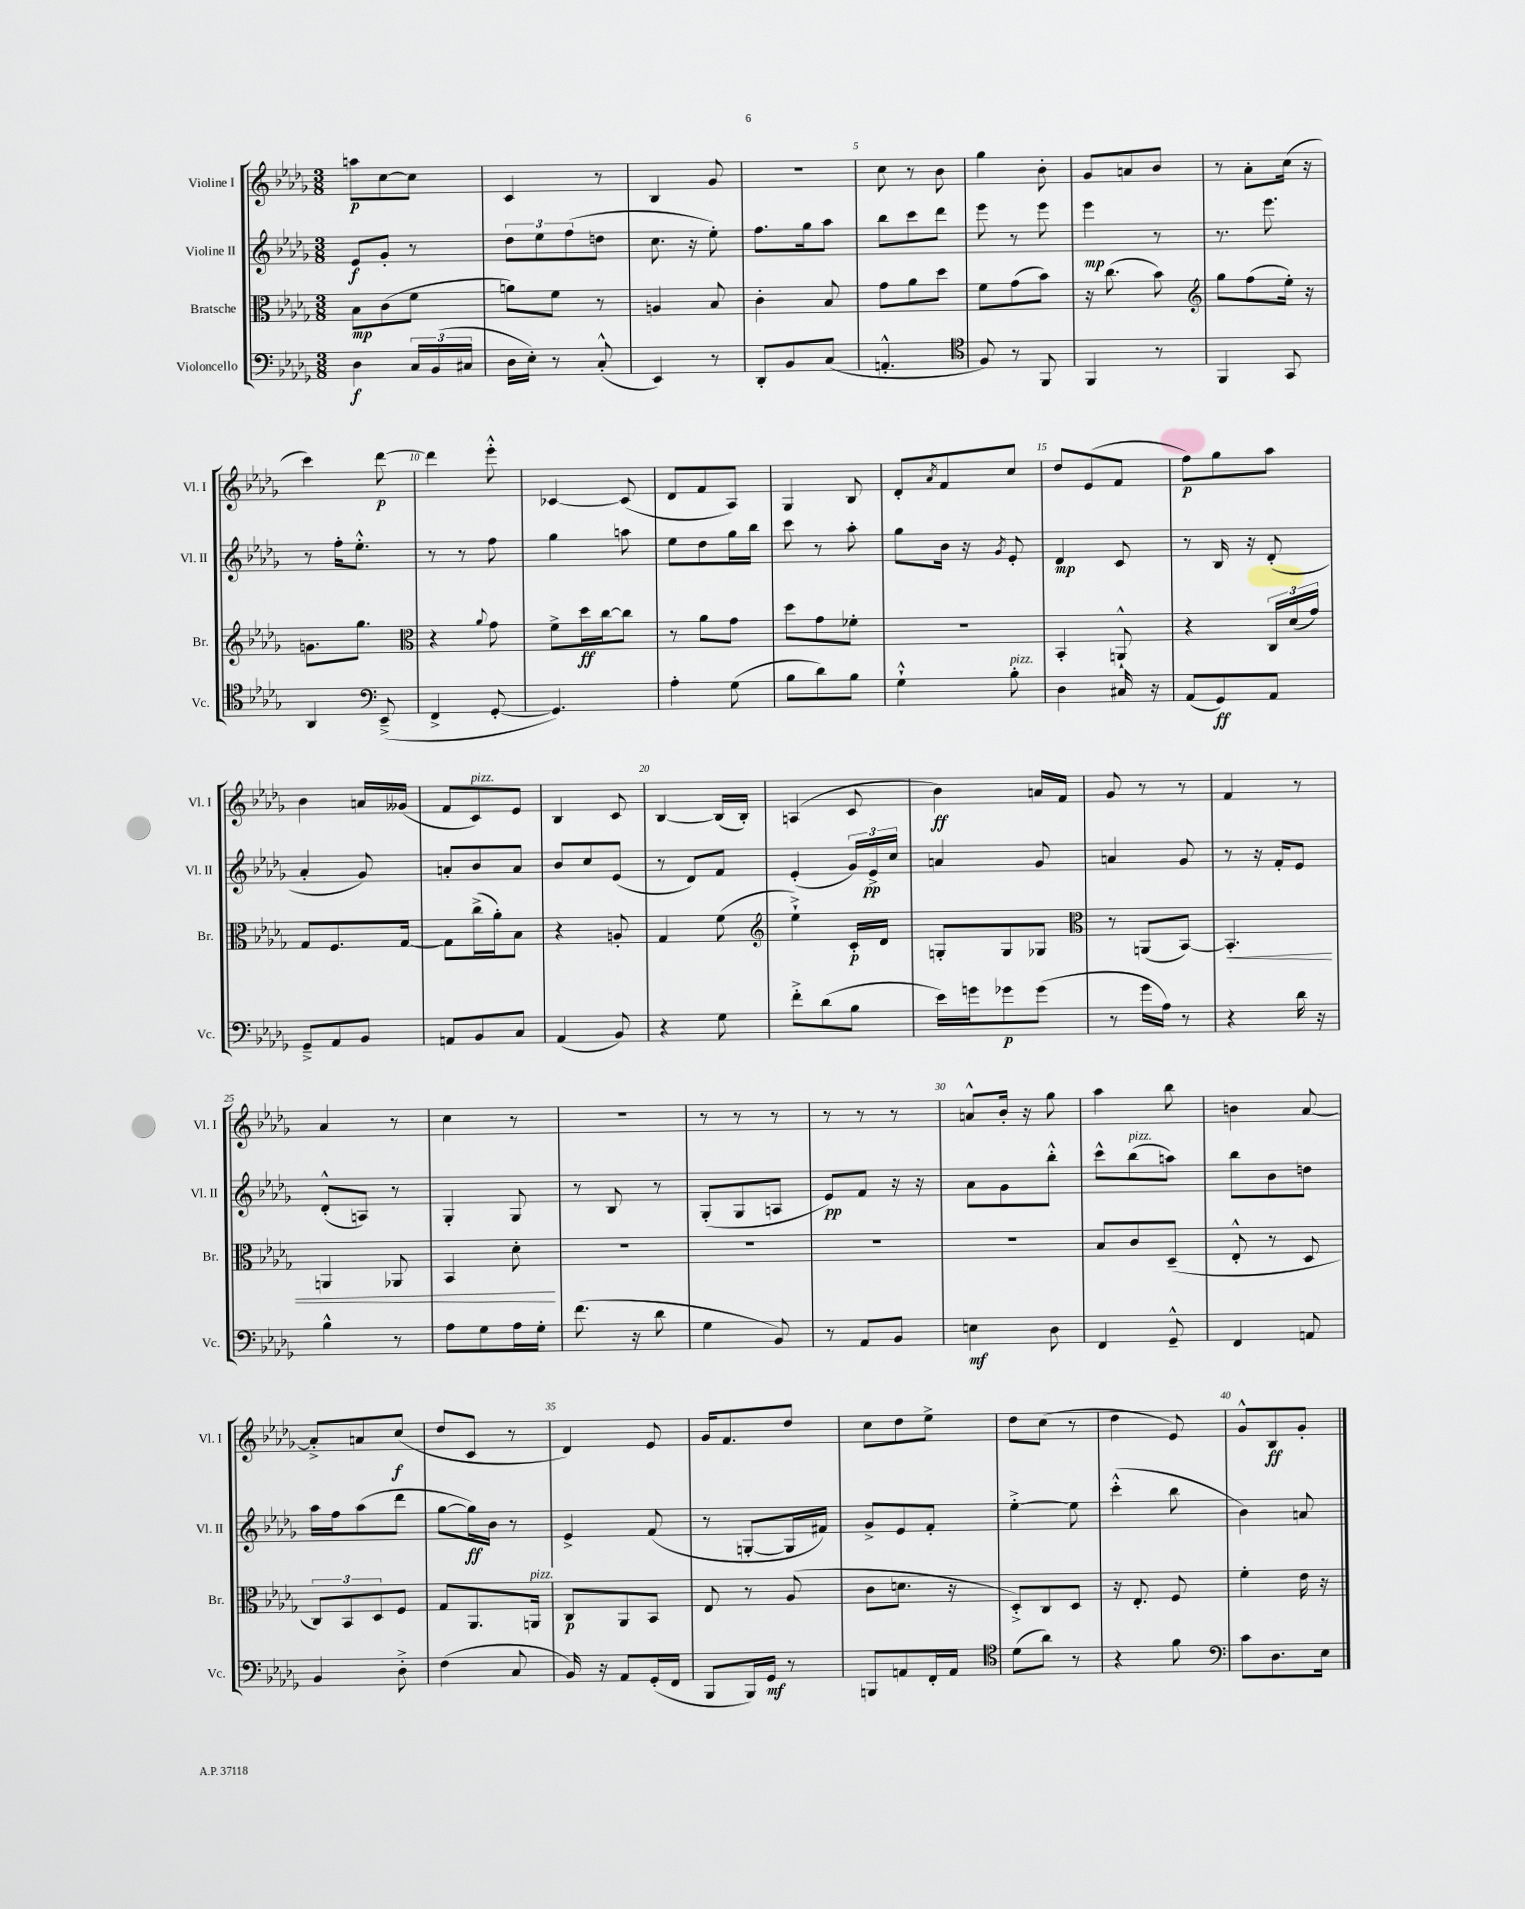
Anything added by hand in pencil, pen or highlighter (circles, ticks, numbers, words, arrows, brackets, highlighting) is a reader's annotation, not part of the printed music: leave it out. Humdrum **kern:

**kern	**dynam	**kern	**dynam	**kern	**dynam	**kern	**dynam
*part4	*part4	*part3	*part3	*part2	*part2	*part1	*part1
*staff4	*staff4	*staff3	*staff3	*staff2	*staff2	*staff1	*staff1
*I"Violoncello	*	*I"Bratsche	*	*I"Violine II	*	*I"Violine I	*
*I'Vc.	*	*I'Br.	*	*I'Vl. II	*	*I'Vl. I	*
*clefF4	*	*clefC3	*	*clefG2	*	*clefG2	*
*k[b-e-a-d-g-]	*	*k[b-e-a-d-g-]	*	*k[b-e-a-d-g-]	*	*k[b-e-a-d-g-]	*
*M3/8	*	*M3/8	*	*M3/8	*	*M3/8	*
=1	=1	=1	=1	=1	=1	=1	=1
4D-\	f	8B-\L	mp	8e-/L	f	8aan\L	p
.	.	(8c\	.	8g-'/J	.	[8cc\	.
24C/LL	.	8f\J	.	8r	.	8cc\J]	.
(24BB-/	.	.	.	.	.	.	.
24C#X/JJ	.	.	.	.	.	.	.
=2	=2	=2	=2	=2	=2	=2	=2
16D-\LL	.	8an\L)	.	12dd-\L	.	4c/	.
16E-'\JJ)	.	.	.	.	.	.	.
.	.	.	.	12ee-\	.	.	.
8r	.	8f\J	.	.	.	.	.
.	.	.	.	(12ff\	.	.	.
(8C'^^/	.	8r	.	8ddn\J	.	8r	.
=3	=3	=3	=3	=3	=3	=3	=3
4EE-/)	.	4An/	.	8.cc\	.	4B-/	.
.	.	.	.	16r	.	.	.
8r	.	8B-/	.	8ee-'\)	.	8g-/	.
=4	=4	=4	=4	=4	=4	=4	=4
8DD-'/L	.	4c'\	.	8.ff\L	.	4.r	.
8BB-/	.	.	.	.	.	.	.
.	.	.	.	16gg-\k	.	.	.
(8C/J	.	8B-/	.	8aa-\J	.	.	.
=5	=5	=5	=5	=5	=5	=5	=5
4.AAn'^^/	.	8g-\L	.	8bb-\L	.	8cc\	.
.	.	8a-\	.	8ccc\	.	8r	.
.	.	8dd-\J	.	8ddd-\J	.	8b-\	.
=6	=6	=6	=6	=6	=6	=6	=6
*clefC4	*	*	*	*	*	*	*
8F/)	.	8f\L	.	8eee-\	.	4gg-\	.
8r	.	(8g-\	.	8r	.	.	.
8FF/	.	8b-\J)	.	8eee-\	.	8b-'\	.
=7	=7	=7	=7	=7	=7	=7	=7
4FF/	.	16r	.	4eee-\	mp	8g-/L	.
.	.	(8.cc\	.	.	.	.	.
.	.	.	.	.	.	8an/	.
8r	.	8b-\)	.	8r	.	8b-/J	.
=8	=8	=8	=8	=8	=8	=8	=8
*	*	*clefG2	*	*	*	*	*
4FF/	.	8gg-\L	.	8.r	.	8r	.
.	.	(8ff\	.	.	.	8a-'\L	.
.	.	.	.	8.eee-\	.	.	.
8GG-/	.	16ee-'\Jk)	.	.	.	(16cc\Jk	.
.	.	16r	.	.	.	16r	.
!!LO:LB:g=z
=9	=9	=9	=9	=9	=9	=9	=9
4AA-/	.	8.gn\L	.	8r	.	4ccc\)	.
.	.	.	.	16ff'\KL	.	.	.
.	.	8.gg-\J	.	8.ee-'^^\J	.	.	.
*clefF4	*	*	*	*	*	*	*
(8EE-~^/	.	.	.	.	.	[8ddd-\	p
=10	=10	=10	=10	=10	=10	=10	=10
*	*	*clefC3	*	*	*	*	*
4FF^/	.	4r	.	8r	.	4ddd-\]	.
.	.	.	.	8r	.	.	.
.	.	8qqa-/	.	.	.	.	.
[8GG-'/	.	8g-\	.	8ff\	.	8eee-'^^\	.
=11	=11	=11	=11	=11	=11	=11	=11
4.GG-/])	.	8f^\L	.	4gg-\	.	[4c-X/	.
.	.	16dd-\L	ff	.	.	.	.
.	.	[16cc\J	.	.	.	.	.
.	.	8cc\J]	.	8aan\	.	(8c-/]	.
=12	=12	=12	=12	=12	=12	=12	=12
4A-'\	.	8r	.	8ee-\L	.	8d-/L	.
.	.	8a-\L	.	8dd-\	.	8f/	.
(8G-\	.	8g-\J	.	16gg-\L	.	8A-/J)	.
.	.	.	.	16bb-\JJ	.	.	.
=13	=13	=13	=13	=13	=13	=13	=13
8B-\L	.	8dd-\L	.	8ccc\	.	4G-/	.
8d-\)	.	8g-\	.	8r	.	.	.
8B-\J	.	8f-X'\J	.	8aa-'\	.	8B-/	.
=14	=14	=14	=14	=14	=14	=14	=14
4G-`^^\	.	4.r	.	8gg-\L	.	8d-'/L	.
.	.	.	.	.	.	8qa-/	.
.	.	.	.	16b-\Jk	.	8f/	.
.	.	.	.	16r	.	.	.
.	.	.	.	8qg-/	.	.	.
!LO:TX:a:i:t=pizz.	!	!	!	!	!	!	!
8B-'\	.	.	.	8e-'/	.	8cc/J	.
=15	=15	=15	=15	=15	=15	=15	=15
4D-\	.	4BB-'/	.	4d-/	mp	8dd-/L	.
.	.	.	.	.	.	(8e-/	.
16C#X/	.	8AAn`^^/	.	8c/	.	8f/J	.
16r	.	.	.	.	.	.	.
=16	=16	=16	=16	=16	=16	=16	=16
(8AA-/L	.	4r	.	8r	.	8ff\L)	p
8GG-/)	ff	.	.	16B-/	.	8gg-\	.
.	.	.	.	16r	.	.	.
8AA-/J	.	24C/LL	.	(8d-'/	.	8aa-\J	.
.	.	(24d-/	.	.	.	.	.
.	.	24g-/JJ)	.	.	.	.	.
!!LO:LB:g=z
=17	=17	=17	=17	=17	=17	=17	=17
8GG-~^/L	.	8G-/L	.	4a-'/	.	4b-\	.
8AA-/	.	8.F/	.	.	.	.	.
8BB-/J	.	.	.	8g-/)	.	16an/LL	.
.	.	[16G-/Jk	.	.	.	(16g--X/JJ	.
=18	=18	=18	=18	=18	=18	=18	=18
8AAn/L	.	8G-\L]	.	8an'/L	.	8f/L	.
!	!	!	!	!	!	!LO:TX:a:i:t=pizz.	!
8BB-/	.	(16cc^\L	.	8b-/	.	8c/)	.
.	.	16a-'\J)	.	.	.	.	.
8C/J	.	8B-\J	.	8a/J	.	8e-/J	.
=19	=19	=19	=19	=19	=19	=19	=19
(4AA-/	.	4r	.	8b-/L	.	4B-/	.
.	.	.	.	8cc/	.	.	.
8BB-/)	.	8An'/	.	(8e-/J	.	8c/	.
=20	=20	=20	=20	=20	=20	=20	=20
4r	.	4G-/	.	8r	.	[4B-/	.
.	.	.	.	8d-/L)	.	.	.
8G-\	.	(8f\	.	8f/J	.	(16B-/LL]	.
.	.	.	.	.	.	16B-'/JJ)	.
=21	=21	=21	=21	=21	=21	=21	=21
*	*	*clefG2	*	*	*	*	*
8f'^\L	.	4ee-`^\)	.	(4e-'/	.	(4An/	.
(8d-\	.	.	.	.	.	.	.
8B-\J	.	16c'/LL	p	24g-/LL)	.	8c/	.
.	.	.	.	24e-^/	pp	.	.
.	.	16d-/JJ	.	.	.	.	.
.	.	.	.	24cc/JJ	.	.	.
=22	=22	=22	=22	=22	=22	=22	=22
16e-\LL)	.	8Gn'/L	.	4an/	.	4b-\)	ff
16gn\J	.	.	.	.	.	.	.
8g-X\	p	8G/	.	.	.	.	.
(8g-\J	.	8G-X/J	.	8g-/	.	16an/LL	.
.	.	.	.	.	.	16f/JJ	.
=23	=23	=23	=23	=23	=23	=23	=23
*	*	*clefC3	*	*	*	*	*
8r	.	8r	.	4an/	.	8g-/	.
16g-\LL	.	(8AAn/L	.	.	.	8r	.
16A-\JJ)	.	.	.	.	.	.	.
8r	.	[8BB-/J)	.	8g-/	.	8r	.
=24	=24	=24	=24	=24	=24	=24	=24
!	!	!	!LO:HP:b	!	!	!	!
4r	.	4.BB-'/]	<	8r	.	4f/	.
.	.	.	.	16r	.	.	.
.	.	.	.	16f'/KL	.	.	.
16d-\	.	.	.	8e-/J	.	8r	.
16r	.	.	.	.	.	.	.
!!LO:LB:g=z
=25	=25	=25	=25	=25	=25	=25	=25
4B-^^\	.	4AAn/	.	(8d-'^^/L	.	4a-/	.
.	.	.	.	8An/J)	.	.	.
8r	.	8AA-X/	.	8r	.	8r	.
=26	=26	=26	=26	=26	=26	=26	=26
8A-\L	.	4BB-/	.	4G-'/	.	4cc\	.
8G-\	.	.	.	.	.	.	.
16A-\L	.	8d-'\	.	8G-/	.	8r	.
16G-'\JJ	.	.	.	.	.	.	.
.	.	.	[	.	.	.	.
=27	=27	=27	=27	=27	=27	=27	=27
(8.f\	.	4.r	.	8r	.	4.r	.
.	.	.	.	8B-/	.	.	.
16r	.	.	.	.	.	.	.
8d-\	.	.	.	8r	.	.	.
=28	=28	=28	=28	=28	=28	=28	=28
4G-\	.	4.r	.	(8G-'/L	.	8r	.
.	.	.	.	8G-/	.	8r	.
8BB-/)	.	.	.	8An/J	.	8r	.
=29	=29	=29	=29	=29	=29	=29	=29
8r	.	4.r	.	8e-/L)	pp	8r	.
8AA-/L	.	.	.	8f/J	.	8r	.
8BB-/J	.	.	.	16r	.	8r	.
.	.	.	.	16r	.	.	.
=30	=30	=30	=30	=30	=30	=30	=30
4En\	mf	4.r	.	8a-\L	.	8an^^/L	.
.	.	.	.	8g-\	.	16b-'/Jk	.
.	.	.	.	.	.	16r	.
8D-\	.	.	.	8bb-'^^\J	.	8gg-\	.
=31	=31	=31	=31	=31	=31	=31	=31
4FF/	.	8B-/L	.	8ccc^^\L	.	4aa-\	.
!	!	!	!	!LO:TX:a:i:t=pizz.	!	!	!
.	.	8c/	.	(8bb-\	.	.	.
8GG-~^^/	.	(8D-~/J	.	8aan\J)	.	8bb-\	.
=32	=32	=32	=32	=32	=32	=32	=32
4FF/	.	8E-'^^/	.	8bb-\L	.	4bn\	.
.	.	8r	.	8b-\	.	.	.
8AAn/	.	8D-/	.	8ddn\J	.	[8a-/	.
!!LO:LB:g=z
=33	=33	=33	=33	=33	=33	=33	=33
4BB-/	.	12C/L)	.	16aa-\LL	.	8a-'^/L]	.
.	.	.	.	16ff\J	.	.	.
.	.	12BB-/	.	.	.	.	.
.	.	.	.	(8aa-\	.	8an/	.
.	.	12D-/	.	.	.	.	.
8D-'^\	.	8F/J	.	8ddd-\J	.	(8cc/J	f
=34	=34	=34	=34	=34	=34	=34	=34
(4F\	.	8G-/L	.	[8gg-\L	.	8dd-/L	.
.	.	8.AA-/	.	16gg-\L])	ff	8c/J	.
.	.	.	.	16b-\JJ	.	.	.
8C/	.	.	.	8r	.	8r	.
!	!	!LO:TX:a:i:t=pizz.	!	!	!	!	!
.	.	16AAn/Jk	.	.	.	.	.
=35	=35	=35	=35	=35	=35	=35	=35
16BB-/)	.	8C/L	p	4e-^/	.	4d-/)	.
16r	.	.	.	.	.	.	.
8AA-/L	.	8AA-/	.	.	.	.	.
(16GG-'/L	.	8BB-/J	.	(8f/	.	8e-/	.
16FF/JJ	.	.	.	.	.	.	.
=36	=36	=36	=36	=36	=36	=36	=36
8BBB-/L	.	8E-/	.	8r	.	16g-/KL	.
.	.	.	.	.	.	8.f/	.
16BBB-/L)	.	8r	.	[8Gn'/L	.	.	.
16GG-/JJ	mf	.	.	.	.	.	.
8r	.	(8A-/	.	16G/L]	.	8dd-/J	.
.	.	.	.	16f#X/JJ)	.	.	.
=37	=37	=37	=37	=37	=37	=37	=37
8BBBn/L	.	8c\L	.	8g-^/L	.	8cc\L	.
8AAn/	.	8.dn\J	.	8e-/	.	8dd-\	.
16FF'/L	.	.	.	8f'/J	.	8ee-^\J	.
16AA/JJ	.	16r	.	.	.	.	.
=38	=38	=38	=38	=38	=38	=38	=38
*clefC4	*	*	*	*	*	*	*
(8d-\L	.	8D-'^/L)	.	[4ee-'^\	.	8dd-\L	.
8a-\J)	.	8C/	.	.	.	(8cc\J	.
8r	.	8D-/J	.	8ee-\]	.	8r	.
=39	=39	=39	=39	=39	=39	=39	=39
4r	.	16r	.	(4ccc'^^\	.	4dd-\	.
.	.	8.E-'/	.	.	.	.	.
8f\	.	8F/	.	8bb-\	.	8e-/)	.
=40	=40	=40	=40	=40	=40	=40	=40
*clefF4	*	*	*	*	*	*	*
8c\L	.	4f'\	.	4b-\)	.	8g-^^/L	.
8.D-\	.	.	.	.	.	8B-/	ff
.	.	16e-\	.	8an/	.	8g-'/J	.
16E-\Jk	.	16r	.	.	.	.	.
==	==	==	==	==	==	==	==
*-	*-	*-	*-	*-	*-	*-	*-
